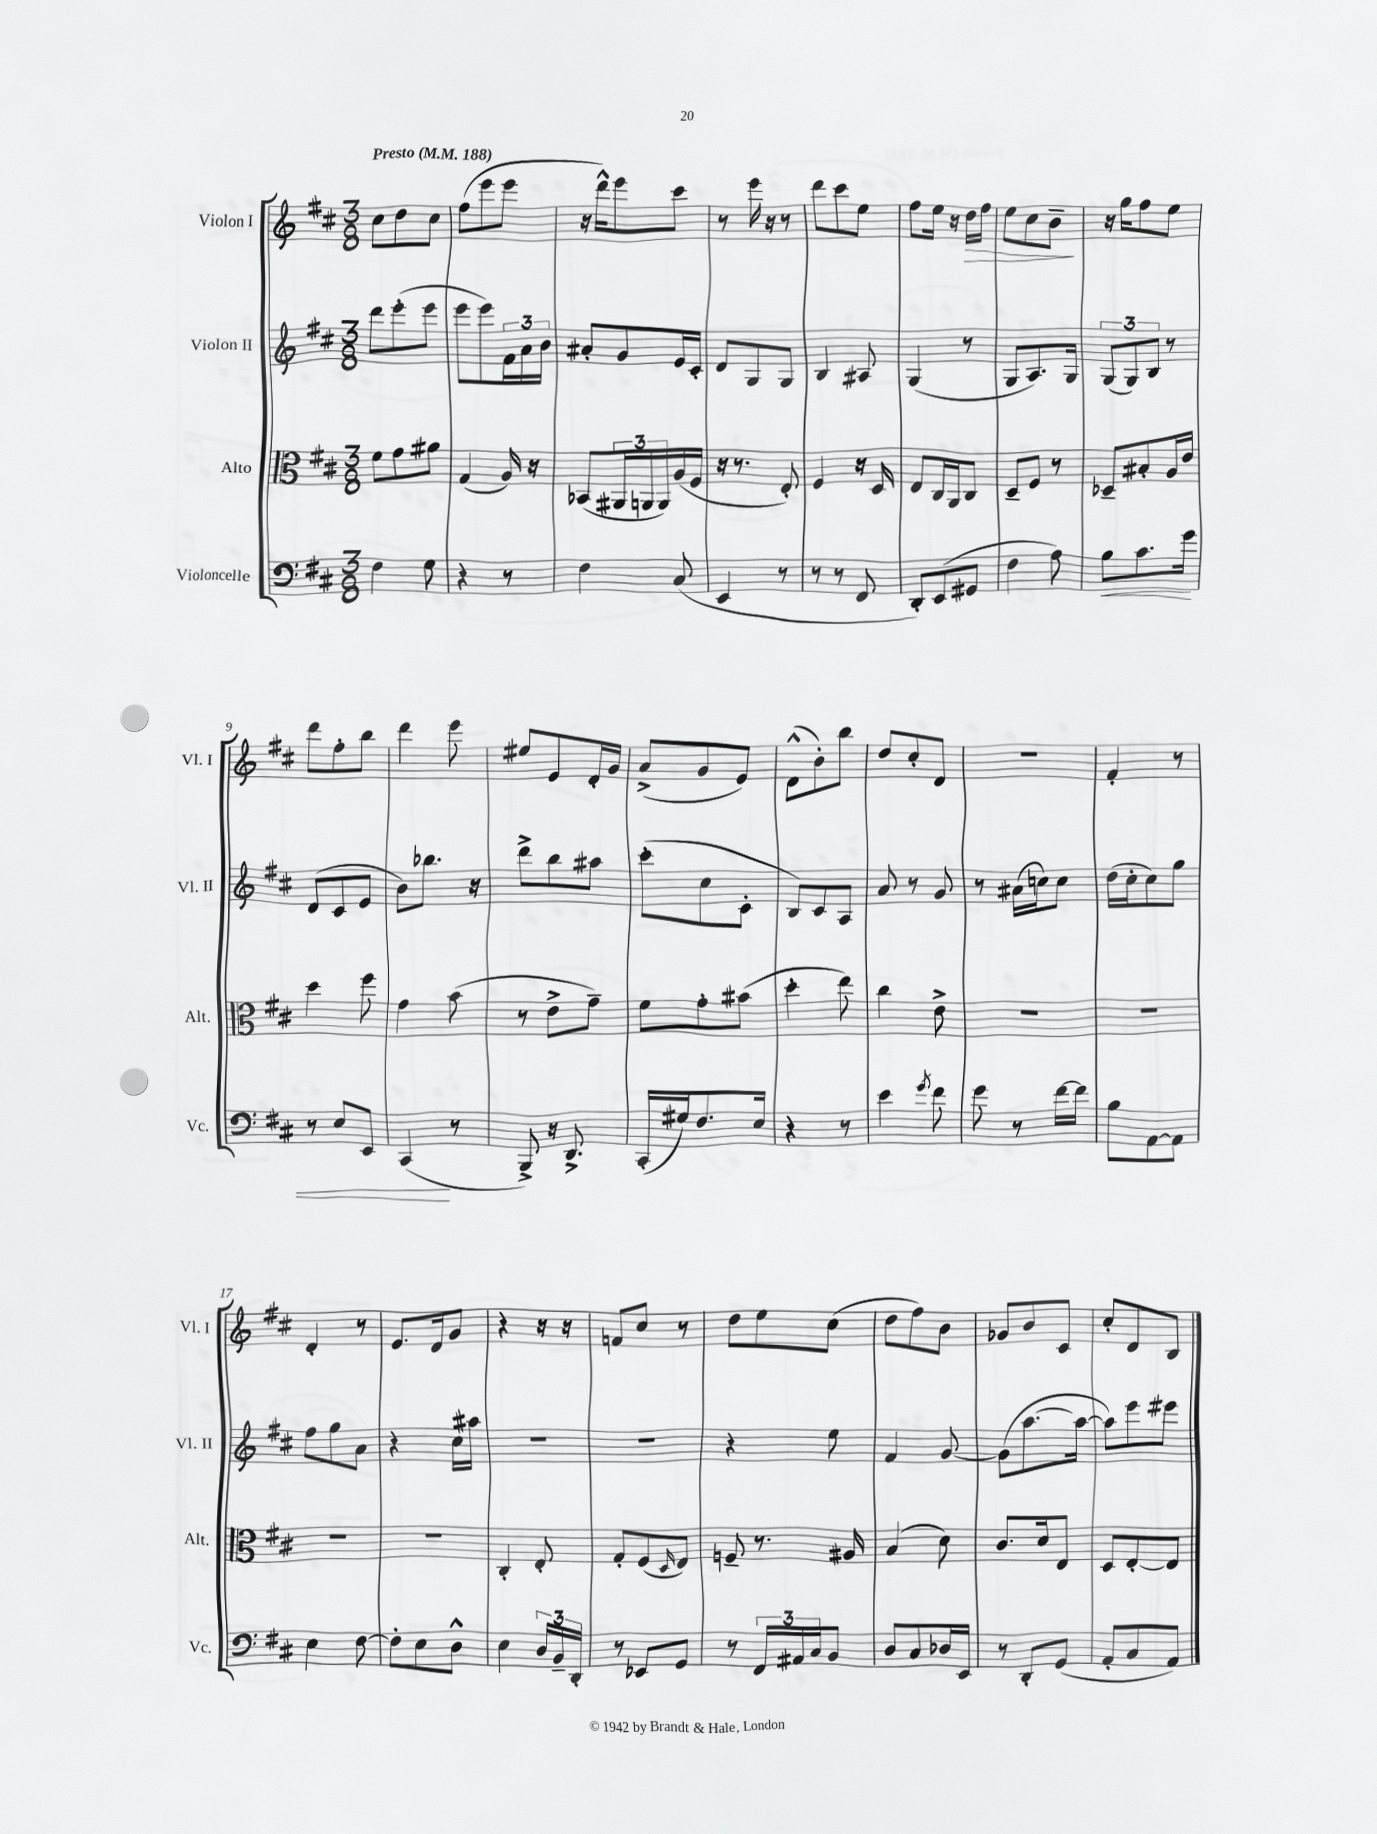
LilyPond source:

<<
\new StaffGroup <<
\new Staff = "s0" \with { instrumentName = "Violon I" shortInstrumentName = "Vl. I" } {
    \clef treble \key d \major \numericTimeSignature \time 3/8 \tempo "Presto" 4 = 188
    cis''8 d''8 cis''8 |
    fis''8( e'''8 e'''8 |
    r16 d'''16-^) e'''8 cis'''8 |
    r8 e'''16 r16 r8 |
    d'''8 cis'''8 e''8 |
    fis''8 e''16 r16 d''16\> fis''16 |
    e''8 cis''8 b'8--\! |
    r16 g''16 fis''8 e''8 |
    d'''8 fis''8-. b''8 |
    d'''4 e'''8 |
    eis''8 e'8 d'16-. g'16 |
    a'8->( g'8 e'8) |
    d'8-^( b'8-.) b''8 |
    d''8 cis''8-. d'8 |
    R4. |
    fis'4-. r8 |
    d'4-. r8 |
    e'8. d'16 g'8 |
    r4 r16 r16 |
    f'8 cis''8 r8 |
    d''8 e''8 cis''8( |
    d''8 fis''8) b'8 |
    ges'8 b'8 cis'8 |
    cis''8-. d'8 b8 \bar "|." |
}
\new Staff = "s1" \with { instrumentName = "Violon II" shortInstrumentName = "Vl. II" } {
    \clef treble \key d \major \numericTimeSignature \time 3/8
    d'''8 e'''8-.( e'''8 |
    e'''8 e'''8) \tuplet 3/2 { fis'16 a'16 b'16 } |
    ais'8-. g'8 e'16 cis'16-. |
    d'8 g8 g8 |
    b4 ais8 |
    g4( r8 |
    g8 a8.) g16 |
    \tuplet 3/2 { g8( g8) b8 } r8 |
    d'8( cis'8 e'8 |
    b'8) bes''8. r16 |
    d'''8-> b''8 ais''8 |
    cis'''8-.( cis''8 cis'8-. |
    b8) cis'8 a8 |
    a'8 r8 g'8 |
    r8 ais'16( c''16) c''8 |
    d''16( cis''16-. cis''8) g''8 |
    fis''8 g''8 a'8 |
    r4 cis''16 ais''16 |
    R4. |
    R4. |
    r4 e''8 |
    fis'4 g'8~ |
    g'8( a''8.~ a''16~ |
    a''8) e'''8 eis'''8 \bar "|." |
}
\new Staff = "s2" \with { instrumentName = "Alto" shortInstrumentName = "Alt." } {
    \clef alto \key d \major \numericTimeSignature \time 3/8
    fis'8 g'8 ais'8 |
    g4( a16) r16 |
    bes,8( \tuplet 3/2 { ais,16 a,16 a,16) } a16( fis16 |
    r16 r8. e8-.) |
    fis4 r16 d16 |
    e8 cis16 a,16 cis8 |
    d8-- fis8 r8 |
    des8-- bis8-. a16 e'16 |
    d''4 fis''8 |
    g'4 b'8( |
    r8 e'8-> g'8--) |
    fis'8 g'8-. bis'8( |
    d''4-. e''8) |
    cis''4 e'8-> |
    R4. |
    R4. |
    R4. |
    R4. |
    cis4-. e8-. |
    g8-. fis8( \grace { d16 } e8) |
    f8-- r8. ais16 |
    b4( d'8) |
    cis'8. d'16 e8 |
    d8 e8~-. e8 \bar "|." |
}
\new Staff = "s3" \with { instrumentName = "Violoncelle" shortInstrumentName = "Vc." } {
    \clef bass \key d \major \numericTimeSignature \time 3/8
    fis4 g8 |
    r4 r8 |
    fis4 cis8( |
    e,4 r8 |
    r8 r8 fis,8 |
    d,8-.) e,8( gis,8 |
    fis4 a8) |
    b8\< cis'8. g'16 |
    r8 e8 e,8 |
    cis,4\!( r8 |
    b,,8->) r16 d,8.-> |
    cis,16-.( gis16) fis8. e16 |
    r4 r8 |
    e'4 \acciaccatura { g'8 } fis'8 |
    g'8 r8 fis'16~ fis'16 |
    b8 a,8~ a,8 |
    e4 fis8~ |
    fis8-. e8 d8-^ |
    e4 \tuplet 3/2 { d16 b,16-- d,16-. } |
    r8 ees,8 g,8 |
    r8 \tuplet 3/2 { fis,16 ais,16 cis16 } b,8 |
    d8 cis8 des16 e,16 |
    r8 d,8-. g,8( |
    a,8-. cis8 a,8) \bar "|." |
}
>>
>>
